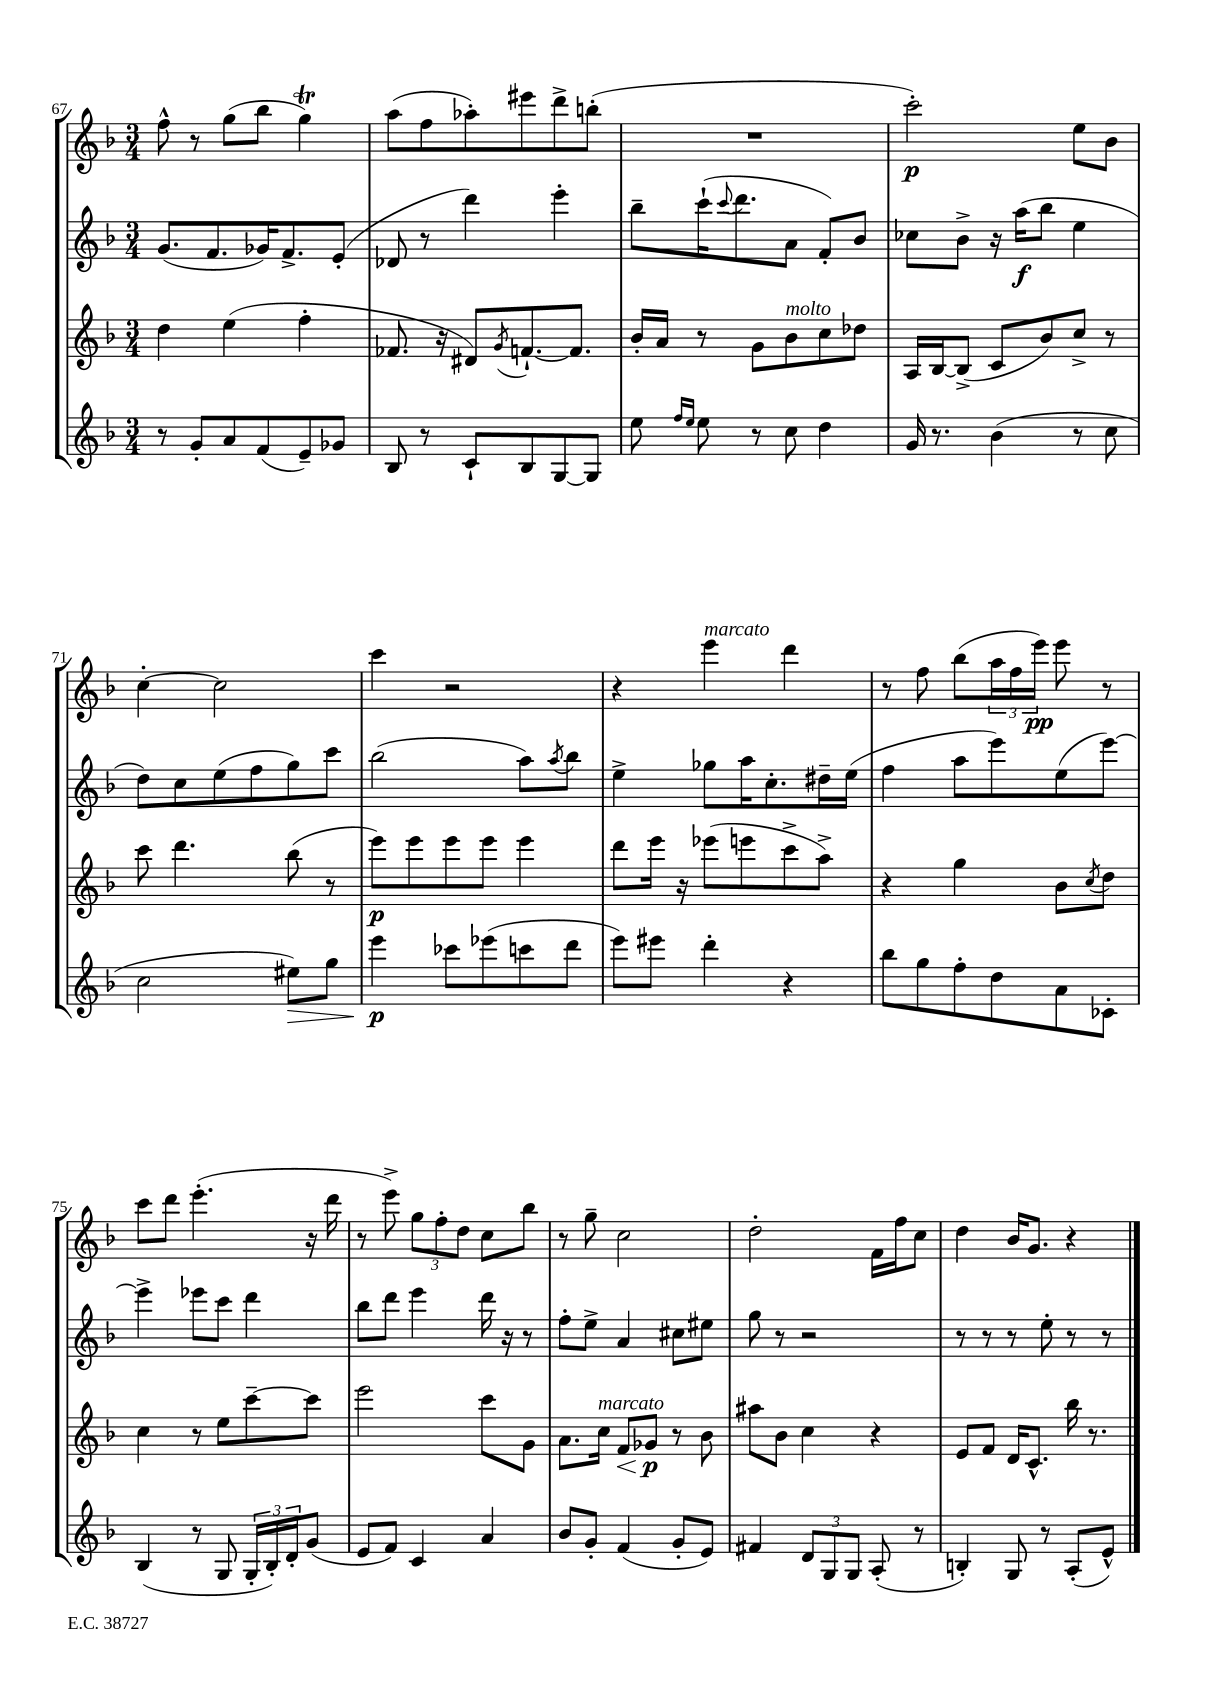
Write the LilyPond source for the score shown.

<<
\new StaffGroup <<
\new Staff = "s0" {
    \clef treble \key f \major \numericTimeSignature \time 3/4
    f''8-^ r8 g''8( bes''8 g''4\trill) |
    a''8( f''8 aes''8-.) eis'''8 d'''8-> b''8-.( |
    R2. |
    c'''2-.\p) e''8 bes'8 |
    c''4~-. c''2 |
    c'''4 r2 |
    r4 e'''4^\markup { \italic "marcato" } d'''4 |
    r8 f''8 bes''8( \tuplet 3/2 { a''16 f''16 e'''16\pp) } e'''8 r8 |
    c'''8 d'''8 e'''4.-.( r16 d'''16 |
    r8 e'''8->) \tuplet 3/2 { g''8 f''8-. d''8 } c''8 bes''8 |
    r8 g''8-- c''2 |
    d''2-. f'16 f''16 c''8 |
    d''4 bes'16 g'8. r4 \bar "|." |
}
\new Staff = "s1" {
    \clef treble \key f \major \numericTimeSignature \time 3/4
    g'8.( f'8. ges'16) f'8.-> e'8-.( |
    des'8 r8 d'''4) e'''4-. |
    bes''8-- c'''16-!( \appoggiatura { c'''8 } d'''8. a'8 f'8-.) bes'8 |
    ces''8 bes'8-> r16 a''16\f( bes''8 e''4 |
    d''8) c''8 e''8( f''8 g''8) c'''8 |
    bes''2( a''8) \acciaccatura { a''8 } bes''8 |
    e''4-> ges''8 a''16 c''8.-. dis''16-- e''16( |
    f''4 a''8 e'''8) e''8( e'''8~) |
    e'''4-> ees'''8 c'''8 d'''4 |
    bes''8 d'''8 e'''4 d'''16 r16 r8 |
    f''8-. e''8-> a'4 cis''8 eis''8 |
    g''8 r8 r2 |
    r8 r8 r8 e''8-. r8 r8 \bar "|." |
}
\new Staff = "s2" {
    \clef treble \key f \major \numericTimeSignature \time 3/4
    d''4 e''4( f''4-. |
    fes'8. r16 dis'8) \acciaccatura { g'8 } f'8.~-! f'8. |
    bes'16-. a'16 r8 g'8 bes'8^\markup { \italic "molto" } c''8 des''8 |
    a16 bes16~ bes8->( c'8 bes'8) c''8-> r8 |
    c'''8 d'''4. bes''8( r8 |
    e'''8\p) e'''8 e'''8 e'''8 e'''4 |
    d'''8 e'''16 r16 ees'''8( e'''8 c'''8-> a''8->) |
    r4 g''4 bes'8 \acciaccatura { c''8 } d''8 |
    c''4 r8 e''8 c'''8~-- c'''8 |
    e'''2 c'''8 g'8 |
    a'8. c''16^\markup { \italic "marcato" } f'8\< ges'8\p\! r8 bes'8 |
    ais''8 bes'8 c''4 r4 |
    e'8 f'8 d'16 c'8.-^ bes''16 r8. \bar "|." |
}
\new Staff = "s3" {
    \clef treble \key f \major \numericTimeSignature \time 3/4
    r8 g'8-. a'8 f'8( e'8--) ges'8 |
    bes8 r8 c'8-! bes8 g8~ g8 |
    e''8 \grace { f''16 e''16 } e''8 r8 c''8 d''4 |
    g'16 r8. bes'4( r8 c''8 |
    c''2 eis''8\>) g''8 |
    e'''4\p\! ces'''8 ees'''8( c'''8 d'''8 |
    e'''8) eis'''8 d'''4-. r4 |
    bes''8 g''8 f''8-. d''8 a'8 ces'8-. |
    bes4( r8 g8 \tuplet 3/2 { g16-. bes16-.) d'16-. } g'8( |
    e'8 f'8) c'4 a'4 |
    bes'8 g'8-. f'4( g'8-. e'8) |
    fis'4 \tuplet 3/2 { d'8 g8 g8 } a8-.( r8 |
    b4-.) g8 r8 a8-.( e'8-^) \bar "|." |
}
>>
>>
\layout { \context { \Score currentBarNumber = #67 } }
